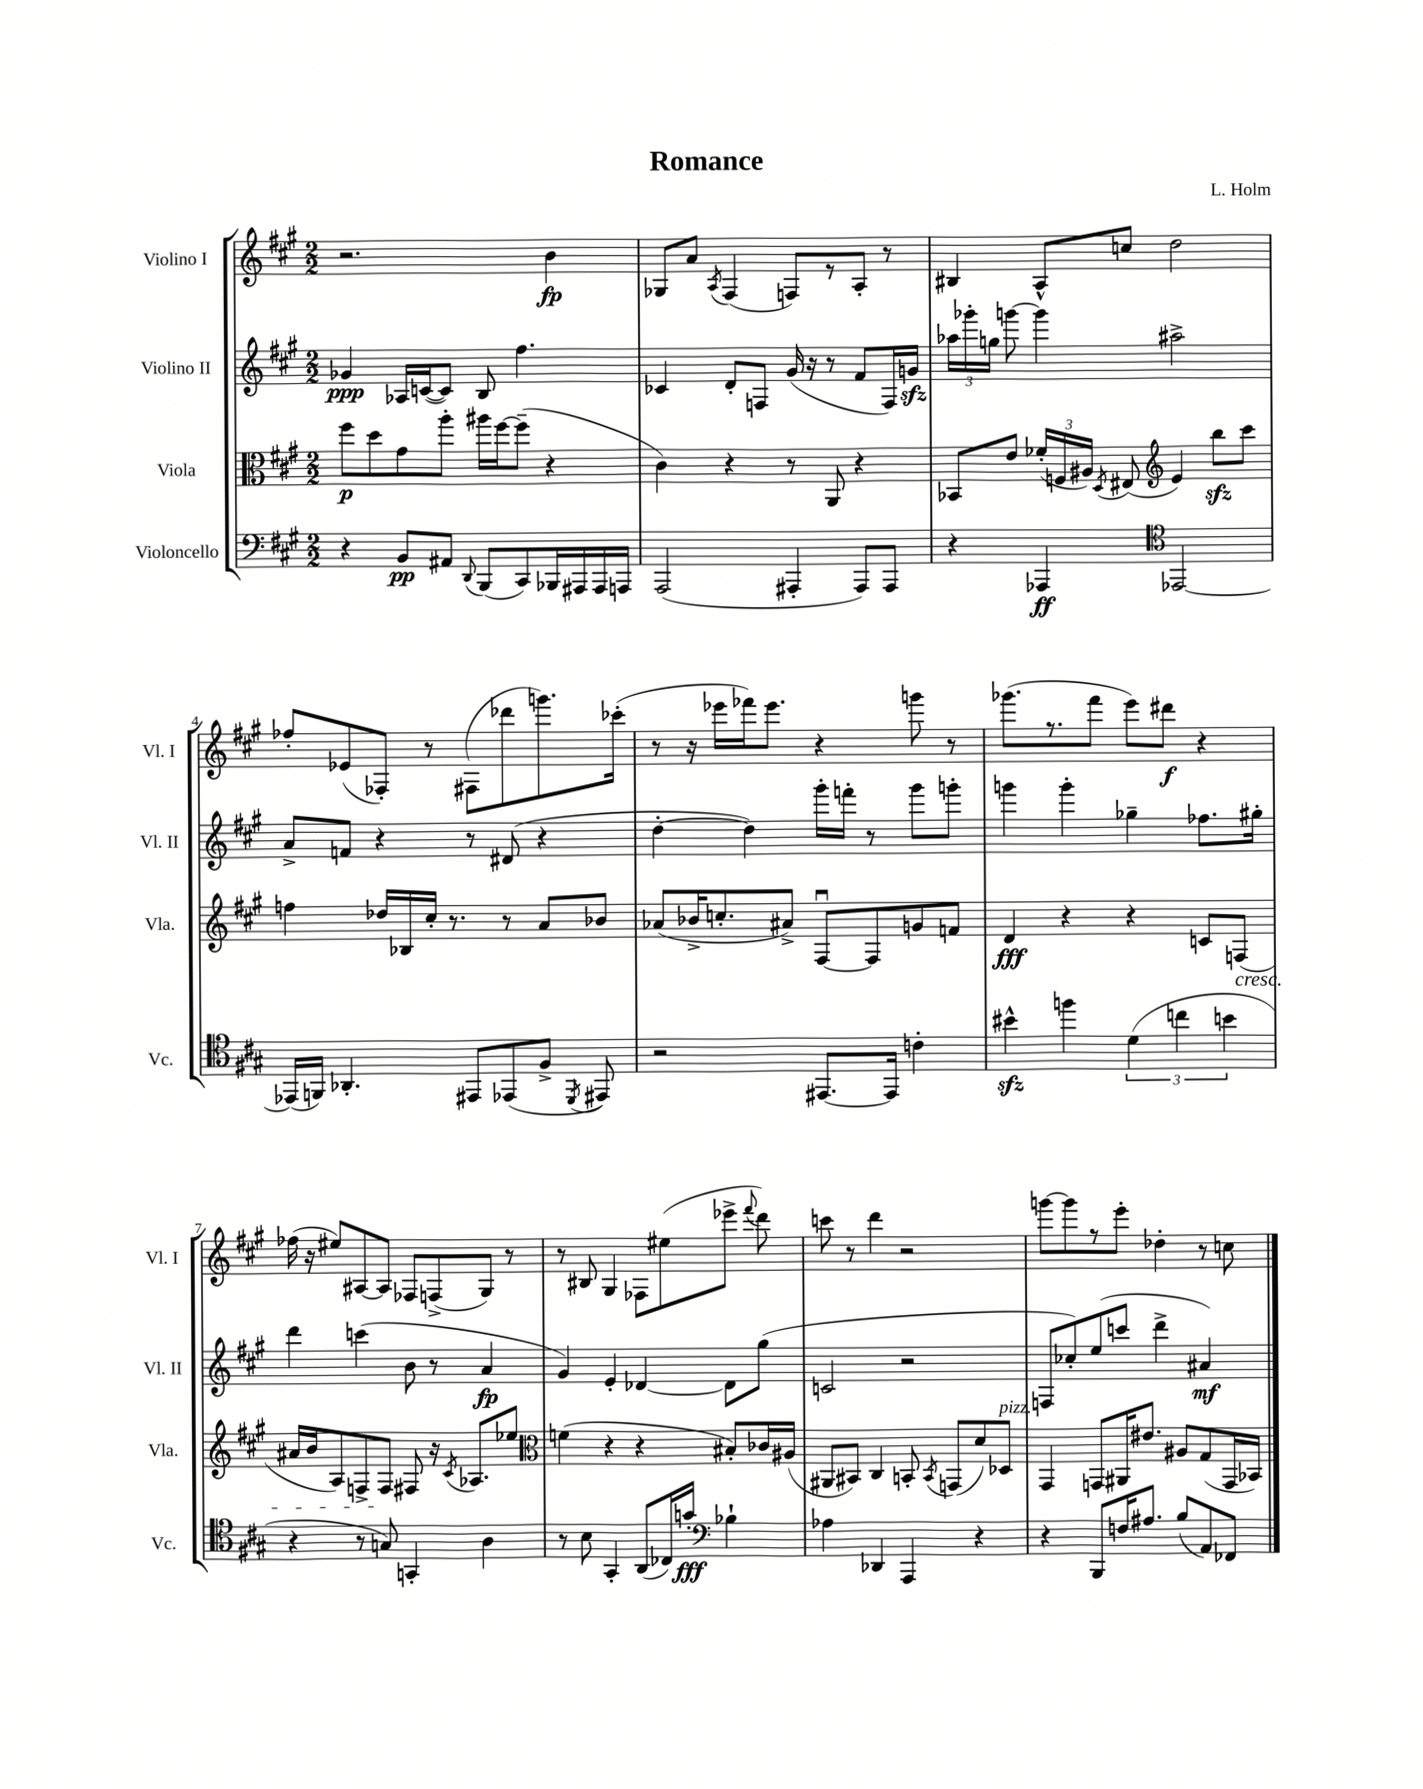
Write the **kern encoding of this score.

**kern	**kern	**kern	**kern
*staff4	*staff3	*staff2	*staff1
*clefF4	*clefC3	*clefG2	*clefG2
*k[f#c#g#]	*k[f#c#g#]	*k[f#c#g#]	*k[f#c#g#]
*M2/2	*M2/2	*M2/2	*M2/2
4r	8ff#\L	4g-/	2.r
.	8dd\	.	.
8BB/L	8g#\	16A-/LL	.
.	.	([16c/J	.
8AA#/J	8aa'\J	8c/]J)	.
8qqDD/	.	.	.
(8BBB/L	16aa#\LL	8B/	.
.	[16ff#\J	.	.
8CC#/)	(8ff#~\]J	4.ff#\	.
16BBB-/L	4r	.	4b\
16AAA#/	.	.	.
16AAA#/	.	.	.
16AAA/JJ	.	.	.
=	=	=	=
(2AAA/	4c#\)	4c-/	8G-/L
.	.	.	8a/J
.	.	.	8qA/
.	4r	8d'/L	(4F#/
.	.	8F/J	.
4AAA#'/	8r	(16g#/	8F/L)
.	.	16r	.
.	8AA/	8r	8r
8AAA#/L)	4r	8f#/L	8A'/J
8AAA#/J	.	16F/L)	8r
.	.	16g/JJ	.
=	=	=	=
4r	8BB-/L	24aa-\LL	4B#/
.	.	24ggg-'\	.
.	.	24gg\JJ	.
.	8e/J	[8ggg\	.
4AAA-/	(24f-'/LL	4ggg\]	8A^^/L
.	24F/	.	.
.	24A#/JJ)	.	.
.	8qD/	.	.
.	(8E#/	.	8cc/J
*clefC4	*clefG2	*	*
[2EE-/	4e/)	2aa#^\	2dd\
.	8bb\L	.	.
.	8ccc#\J	.	.
=	=	=	=
(16EE-/]LL	4ff\	8a^/L	8ff-'/L
16FF/JJ)	.	.	.
4.AA-'/	.	8f/J	(8e-/
.	16dd-/LL	4r	8F-'/J)
.	16B-/	.	.
.	16cc#'/JJ	.	8r
.	8.r	.	.
8EE#/L	.	8r	(8F#\L
(8EE-/	8r	(8d#/	8ddd-\
8F#^/J	8a/L	4r	8.ggg\)
8qDD/	.	.	.
8EE#/)	8b-/J	.	.
.	.	.	(16ccc-'\Jk
=	=	=	=
2r	(8a-/L	[4dd'\	8r
.	16b-^/K	.	16r
.	8.cc'/	.	16eee-\LL
.	.	4dd\])	16fff-\J)
.	.	.	8.eee-\J
.	8a#^/J)	.	.
[8.EE#/L	[8F#u/L	16ggg#'\LL	4r
.	.	16fff'\JJ	.
.	8F#/]	8r	.
16EE#/]Jk	.	.	.
4c'\	8g/	8ggg#\L	8ggg\
.	8f/J	8ggg'\J	8r
=	=	=	=
4b#^^\	4d/	4ggg\	(8.ggg-\L
.	.	.	8.r
4ff\	4r	4ggg'\	.
.	.	.	8fff#\J
(6d\	4r	4gg-~\	8eee\L)
.	.	.	8ddd#\J
6cc\	.	.	.
.	8c/L	8.ff-\L	4r
6b\	.	.	.
.	(8F/J	.	.
.	.	16gg#'\Jk	.
=	=	=	=
4r	16a#/LL	4ddd\	(16ff-\
.	16b/J	.	16r
.	8A/)	.	8ee#/L)
8r	8F^/	(4ccc\	[8A#/
8G/)	8F/J	.	8A#/]J
4GG'/	8F#/	8b\	8F-/L
.	16r	8r	(8F^/
.	8qc#/	.	.
.	8.A-/L	.	.
4A\	.	4a/	8G#/J)
.	8ee-/J	.	8r
=	=	=	=
*	*clefC3	*	*
8r	(4f\	4g#/)	8r
8B\	.	.	8B#/
4GG#'/	4r	4e'/	4G#/
(8AA/L	4r	[4d-/	8F-\L
16C-/L)	.	.	(8ee#\
16g'/JJ	.	.	.
*clefF4	*	*	*
4B-`\	8B#'/L)	8d-\]L	8eee-^\J
.	.	.	8qqfff#/
.	16c-/L	(8gg#\J	8ddd\)
.	(16A#/JJ	.	.
=	=	=	=
4A-\	8AA#/L	2c/	8ccc\
.	8BB#/J)	.	8r
4DD-/	4C#/	.	4ddd\
4AAA/	8BB'/	2r	2r
.	8qBB/	.	.
.	(8GG/L	.	.
4r	8d/)	.	.
.	8D-/J	.	.
=	=	=	=
4r	4GG#/	8F/L	[8ggg\L
.	.	8cc-'/)	8ggg\]
8BBB/L	8GG/L	(8ee/	8r
16F/K	16AA#/K	8ccc/J	8eee'\J
8.A#/J	8.e#/J	.	.
.	.	4ddd^\	4dd-'\
(8B/L	8A#/L	.	.
8AA/)	(8G#/	4a#/)	8r
8FF-/J	16GG/L	.	8cc\
.	16BB-/JJ)	.	.
==	==	==	==
*-	*-	*-	*-
